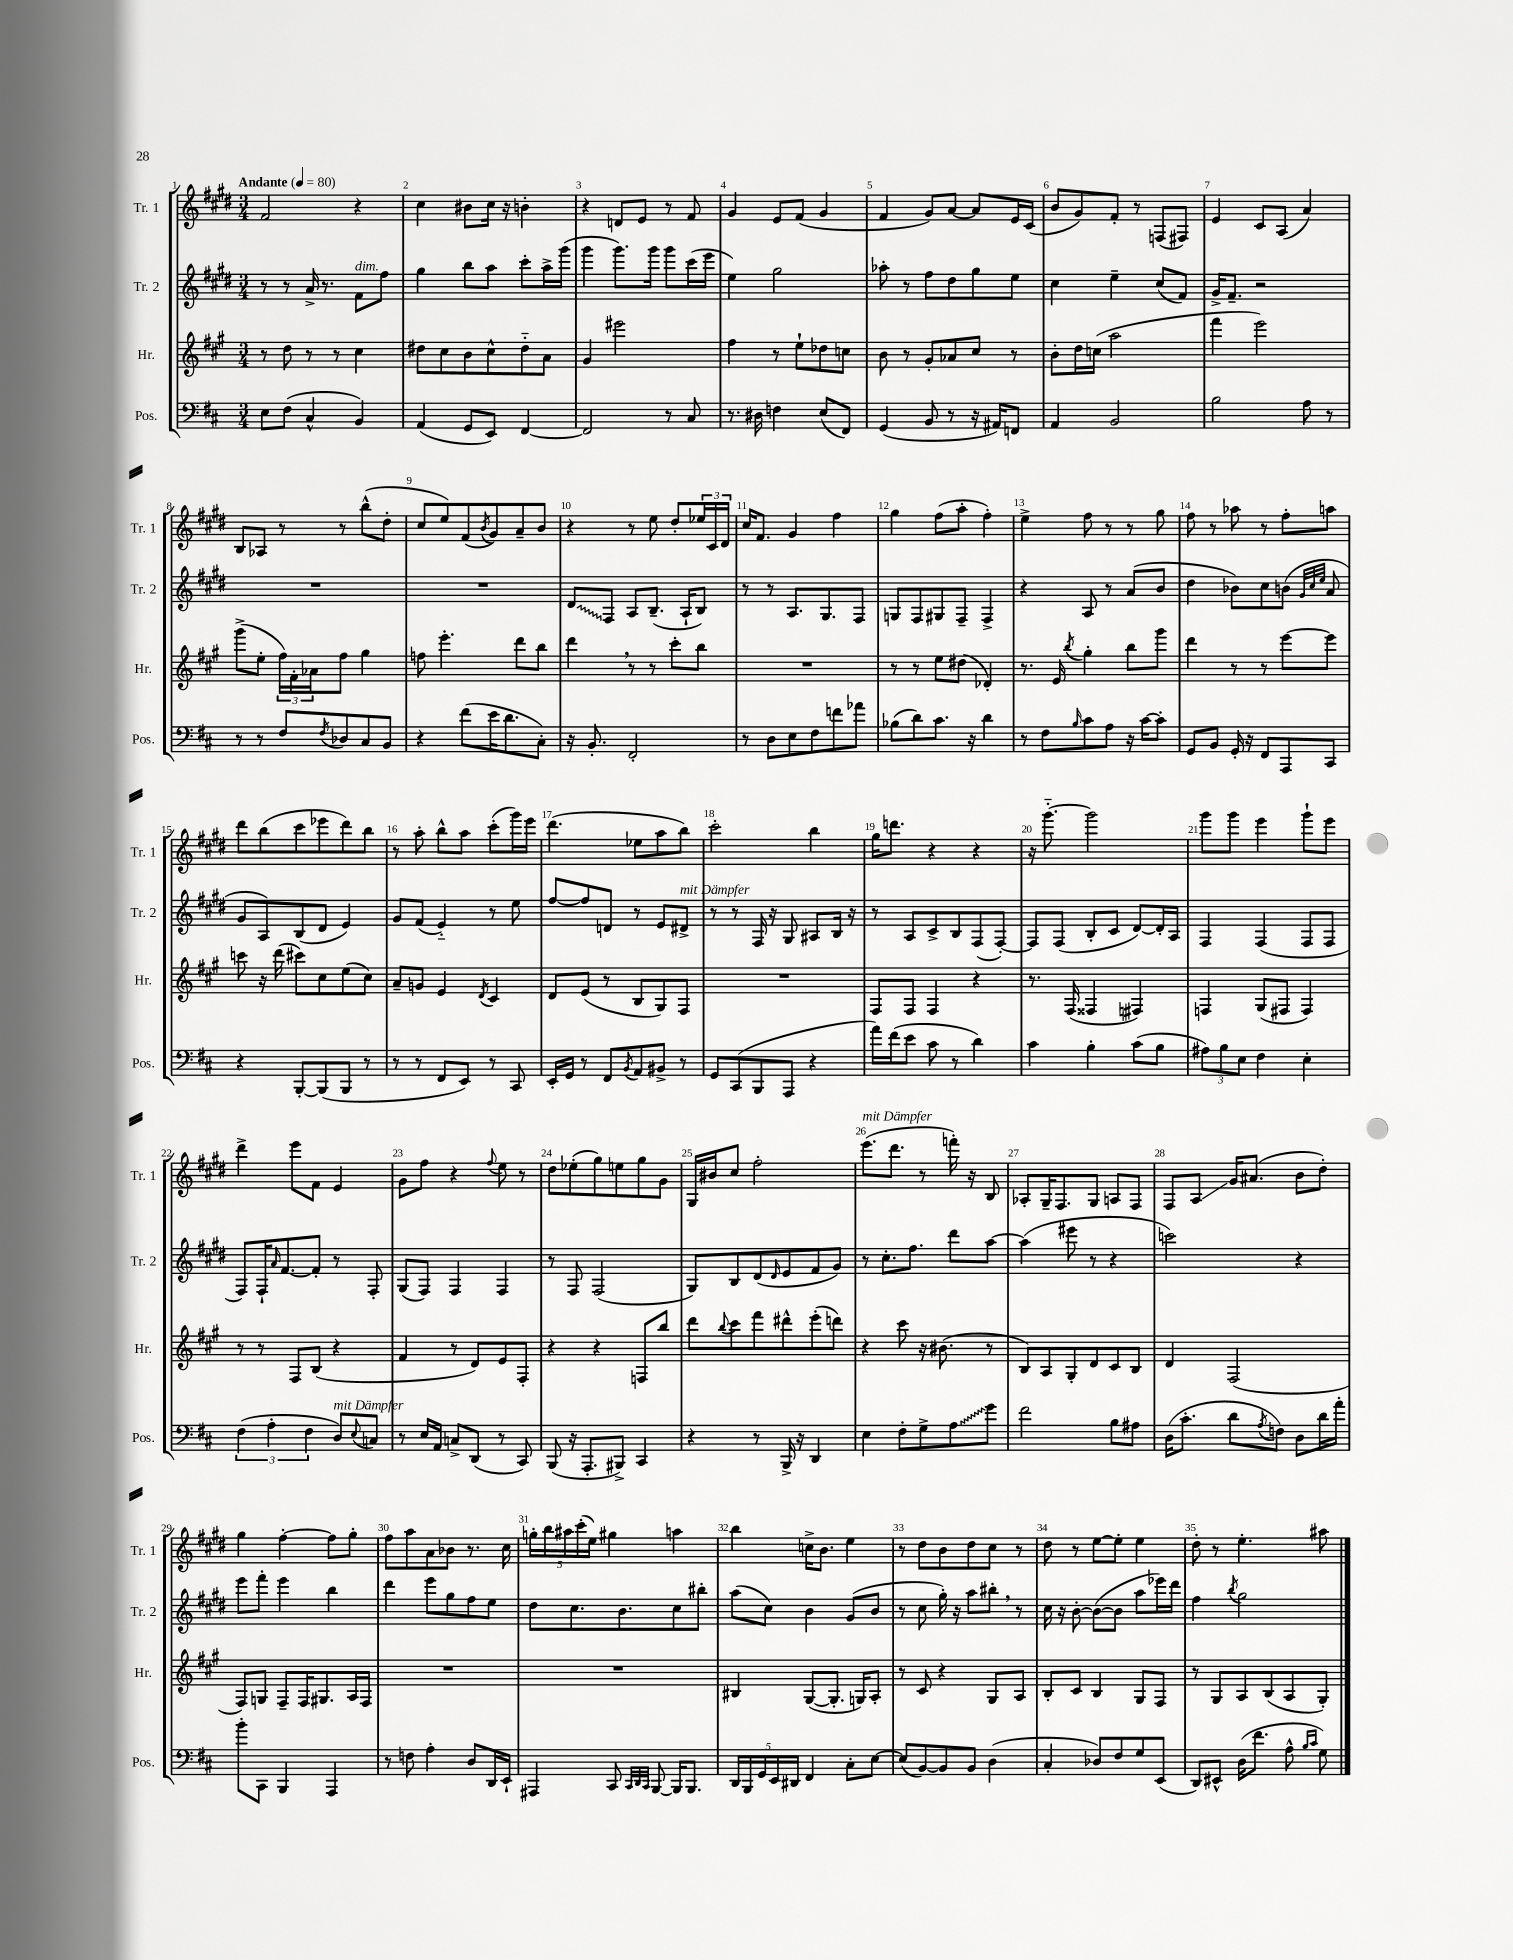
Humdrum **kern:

**kern	**kern	**kern	**kern
*staff4	*staff3	*staff2	*staff1
*clefF4	*clefG2	*clefG2	*clefG2
*k[f#c#]	*k[f#c#g#]	*k[f#c#g#d#]	*k[f#c#g#d#]
*M3/4	*M3/4	*M3/4	*M3/4
*MM80	*MM80	*MM80	*MM80
8E	8r	8r	2f#
(8F#	8dd	8r	.
4C#^^	8r	16a^	.
.	.	8.r	.
.	8r	.	.
4BB)	4cc#	8f#	4r
.	.	8ff#	.
=	=	=	=
(4AA	8dd#	4gg#	4cc#
.	8cc#	.	.
8GG	8b	8bb	8b#
8EE)	8cc#^^	8aa	16cc#
.	.	.	16r
[4FF#	8dd#'~	8ccc#'	4b'
.	8a	16aa^	.
.	.	(16ggg#	.
=	=	=	=
2FF#]	4g#	4ggg#	4r
.	2eee#	8.ggg#)	8d
.	.	.	8e
.	.	16ggg#	.
8r	.	8ggg#	8r
8C#	.	(16ccc#	8f#
.	.	16eee	.
=	=	=	=
8.r	4ff#	4ee)	4g#
16D#	.	.	.
4F	8r	2gg#	8e
.	8ee`	.	(8f#
(8E	8dd-	.	4g#
8FF#)	8cc	.	.
=	=	=	=
(4GG	8b	8aa-'	4f#
.	8r	8r	.
8BB	8g#'	8ff#	8g#)
8r	8a-	8dd#	[8a
16r	8cc#	8gg#	8a]
16AA#)	.	.	.
8FF	8r	8ee	16e
.	.	.	(16c#
=	=	=	=
4AA	8b'	4cc#	8b
.	16dd	.	8g#)
.	(16cc	.	.
2BB	2aa	4ee~	8f#'
.	.	.	8r
.	.	(8cc#	(8F
.	.	8f#)	8F#)
=	=	=	=
2B	4fff#	16g#^	4e
.	.	8.f#~	.
.	2eee)	2r	8c#
.	.	.	(8A
8A	.	.	4a)
8r	.	.	.
=	=	=	=
8r	(8ggg#^	2.r	8B
8r	8ee'	.	8A-
8F#	24ff#)	.	8r
.	24f#'	.	.
.	24a-	.	.
8qF#	.	.	.
8D-	8ff#	.	8r
8C#	4gg#	.	(8bb^^
8BB	.	.	8dd#'
=	=	=	=
4r	8ff	2.r	8cc#
.	4.eee'	.	8ee)
(8f#	.	.	(8f#
.	.	.	8qb
16e	.	.	8g#)
8.d	.	.	.
.	8ddd	.	8a~
8C#')	8bb	.	8b
=	=	=	=
16r	4ddd	8d#	4r
8.BB'	.	.	.
.	.	8F#	.
2FF#'	8r	8A	8r
.	8r	(8.B~	8ee
.	8ccc#'	.	8dd#'
.	.	16A`	.
.	8bb	8B)	24ee-
.	.	.	24c#
.	.	.	24d#
=	=	=	=
8r	2.r	8r	16cc#
.	.	.	8.f#
8D	.	8r	.
8E	.	8.A	4g#
8F#	.	.	.
.	.	8.G#	.
8f	.	.	4ff#
8a-	.	8F#	.
=	=	=	=
(8B-	8r	8G	4gg#
8d)	8r	8F#	.
8.c#	8ee	8G#	(8ff#
.	(8dd#	8F#~	8aa'
16r	.	.	.
4d	4d-')	4F#^	4ff#')
=	=	=	=
8r	8.r	4r	4ee^
8F#	.	.	.
.	16e	.	.
16qqB	8qbb	.	.
8c#	4gg#'	8A	8ff#
8A	.	8r	8r
16r	8bb	(8a	8r
[16c#	.	.	.
8c#']	8ggg#	8b	8gg#
=	=	=	=
8GG	4ddd	4dd#	8ff#
8BB	.	.	8r
16GG'	8r	8b-)	8aa-
16r	.	.	.
8FF#	8r	8cc#	8r
8AAA	[8eee	(8b	8ff#'
.	.	32qqg#	.
.	.	32qqcc#	.
.	.	32qqee	.
8CC#	8eee]	8a	8aa
=	=	=	=
4r	8ccc	8g#	8ddd#
.	16r	8A)	(8bb
.	(16ddd	.	.
[8BBB'	8ccc#)	(8B	8ccc#
(8BBB]	8cc#	8d#	8eee-
8BBB	(8ee	4e)	8ddd#)
8r	8cc#)	.	8bb
=	=	=	=
8r	8a~	8g#	8r
8r	8g	(8f#	8aa'
8FF#	4e	4e'~)	8bb^^
8EE)	.	.	8aa
.	8qd	.	.
8r	4c#	8r	(8ccc#'
8CC#	.	8ee	16ggg#)
.	.	.	16eee
=	=	=	=
16EE'	8d	[8ff#	(4.ddd#
16GG	.	.	.
8r	(8e	8ff#]	.
8FF#	8r	8d	.
8qBB	.	.	.
8AA	8B	8r	8ee-
8BB#^	8G#)	8e	8aa
8r	8F#	8d#^	8bb)
=	=	=	=
8GG	2.r	8r	2ccc#'
(8CC#	.	8r	.
8BBB	.	16F#	.
.	.	16r	.
8AAA	.	8G#	.
4r	.	8A#	4bb
.	.	16B	.
.	.	16r	.
=	=	=	=
16a)	8F#	8r	16gg#
(16f#	.	.	8.ddd
8e	8F#	8A	.
8c#	4F#	8c#^	4r
8r	.	8B	.
4d)	4r	(8F#	4r
.	.	[8F#')	.
=	=	=	=
4c#	8.r	8F#]	16r
.	.	.	[8.ggg#'~
.	.	(8F#	.
.	(16F#	.	.
4B'	4F##	8B'	2ggg#]
.	.	8c#	.
(8c#	4F#)	[8d#)	.
8B	.	16d#']	.
.	.	16A	.
=	=	=	=
12A#)	4F	4F#	8ggg#
12B	.	.	.
.	.	.	8ggg#
12E	.	.	.
4F#	(8G#	(4F#	4eee
.	8F#	.	.
4E'	4F#)	8F#	8ggg#`
.	.	8F#	8eee
=	=	=	=
(6F#	8r	8F#)	4ddd#^
.	8r	16F#`	.
6A'	.	.	.
.	.	16qqa	.
.	.	[8.f#	.
.	8F#	.	8eee
6F#	.	.	.
.	(8B	8f#']	8f#
8D)	4r	8r	4e
8qqE	.	.	.
8C	.	8F#'	.
=	=	=	=
8r	4f#	(8G#	8g#
16E	.	8F#)	8ff#
16AA	.	.	.
8C^	8r	4F#	4r
(8DD	8d)	.	.
.	.	.	8qqff#
8r	8e	4F#	8ee
8CC#)	8F#'	.	8r
=	=	=	=
(8BBB	4r	8r	8dd#
16r	.	8F#	(8ee-'
8.AAA'	.	.	.
.	4r	(2F#	8gg#)
8BBB#^)	.	.	8ee
4CC#	8F	.	8gg#
.	8bb	.	8g#
=	=	=	=
4r	8ddd	8G#)	16G#
.	.	.	16b#
.	8qqbb	.	.
.	8ccc#	8B	8cc#
8r	8fff#	(8d#	2ff#'
.	.	16qqd#	.
16BBB^	8ddd#^^	8e	.
16r	.	.	.
4DD	(8eee'	8f#	.
.	8ddd)	8g#)	.
=	=	=	=
4E	4r	8r	(8.eee
.	.	8.cc#'	.
.	.	.	8.ddd#
8F#'	8ccc#	.	.
.	.	8.ff#	.
8G^	16r	.	8r
.	(8.b#	.	.
8A	.	8ddd#	16fff')
.	.	.	16r
8g	8r	[8aa	8B
=	=	=	=
2f#	8B)	(4aa]	8A-'
.	8A	.	16G#~
.	.	.	8.F#
.	8G#'	8eee#	.
.	8d	8r	8G#
8B	8c#	4r	8A
8A#	8B	.	8F#
=	=	=	=
(16D	4d	2ccc)	8F#
8.c#'	.	.	.
.	.	.	8A
8d	(2F#	.	16g#
.	.	.	(8.a#
8qA	.	.	.
8F)	.	.	.
8D	.	4r	8b
16d	.	.	8dd#')
16a'	.	.	.
=	=	=	=
8b'	8F#)	8eee	4gg#
8CC#	8G	8fff#'	.
4BBB	8F#~	4eee	[4ff#'
.	16F#	.	.
.	8.G#	.	.
4AAA	.	4bb	8ff#]
.	16A	.	8gg#'
.	16F#	.	.
=	=	=	=
8r	2.r	4ddd#	8ff#
8F	.	.	8aa
4A'	.	8eee	8a
.	.	8gg#	8b-
8D	.	8ff#	8.r
16DD	.	8ee	.
16EE`	.	.	16cc#
=	=	=	=
4AAA#	2.r	8dd#	20gg'
.	.	.	20bb
.	.	.	20aa#
.	.	8.cc#	.
.	.	.	(20ccc#'
.	.	.	20ee)
8CC#	.	.	4gg#
.	.	8.b	.
32qqCC#	.	.	.
32qqDD	.	.	.
32qqCC#	.	.	.
[8BBB	.	.	.
16BBB]	.	8cc#	4aa
8.BBB	.	.	.
.	.	8bb#'	.
=	=	=	=
20DD	4B#	(8aa	4bb
20BBB	.	.	.
20GG	.	.	.
.	.	8cc#)	.
20EE	.	.	.
20DD#	.	.	.
4FF#	([8G#	4b	16cc^
.	.	.	8.b
.	8.G#']	.	.
8C#'	.	(8g#	4ee
.	16G)	.	.
[8E	8A'	8b	.
=	=	=	=
(8E]	8r	8r	8r
[8BB)	8c#	8cc#	8dd#
8BB]	4r	16gg#')	8b
.	.	16r	.
8BB	.	8aa	8dd#
(4D	8G#	8bb#'	8cc#
.	8A	8r	8r
=	=	=	=
4C#'	8B'	16cc#	8dd#
.	.	16r	.
.	8c#	[8b'	8r
8D-)	4B	(8b_	[8ee
8F#	.	8b]	8ee']
8G	8G#	8aa	4ee
(8EE	8F#	16eee-)	.
.	.	16ddd#	.
=	=	=	=
8DD)	8r	4ff#	8dd#'
8EE#^^	8G#	.	8r
.	.	8qbb	.
(16D	8A	2gg#	4.ee'
8.f#	.	.	.
.	(8B	.	.
8A^^	8A	.	.
16qqB	.	.	.
16qqc#	.	.	.
8G)	8G#')	.	8aa#
==	==	==	==
*-	*-	*-	*-
